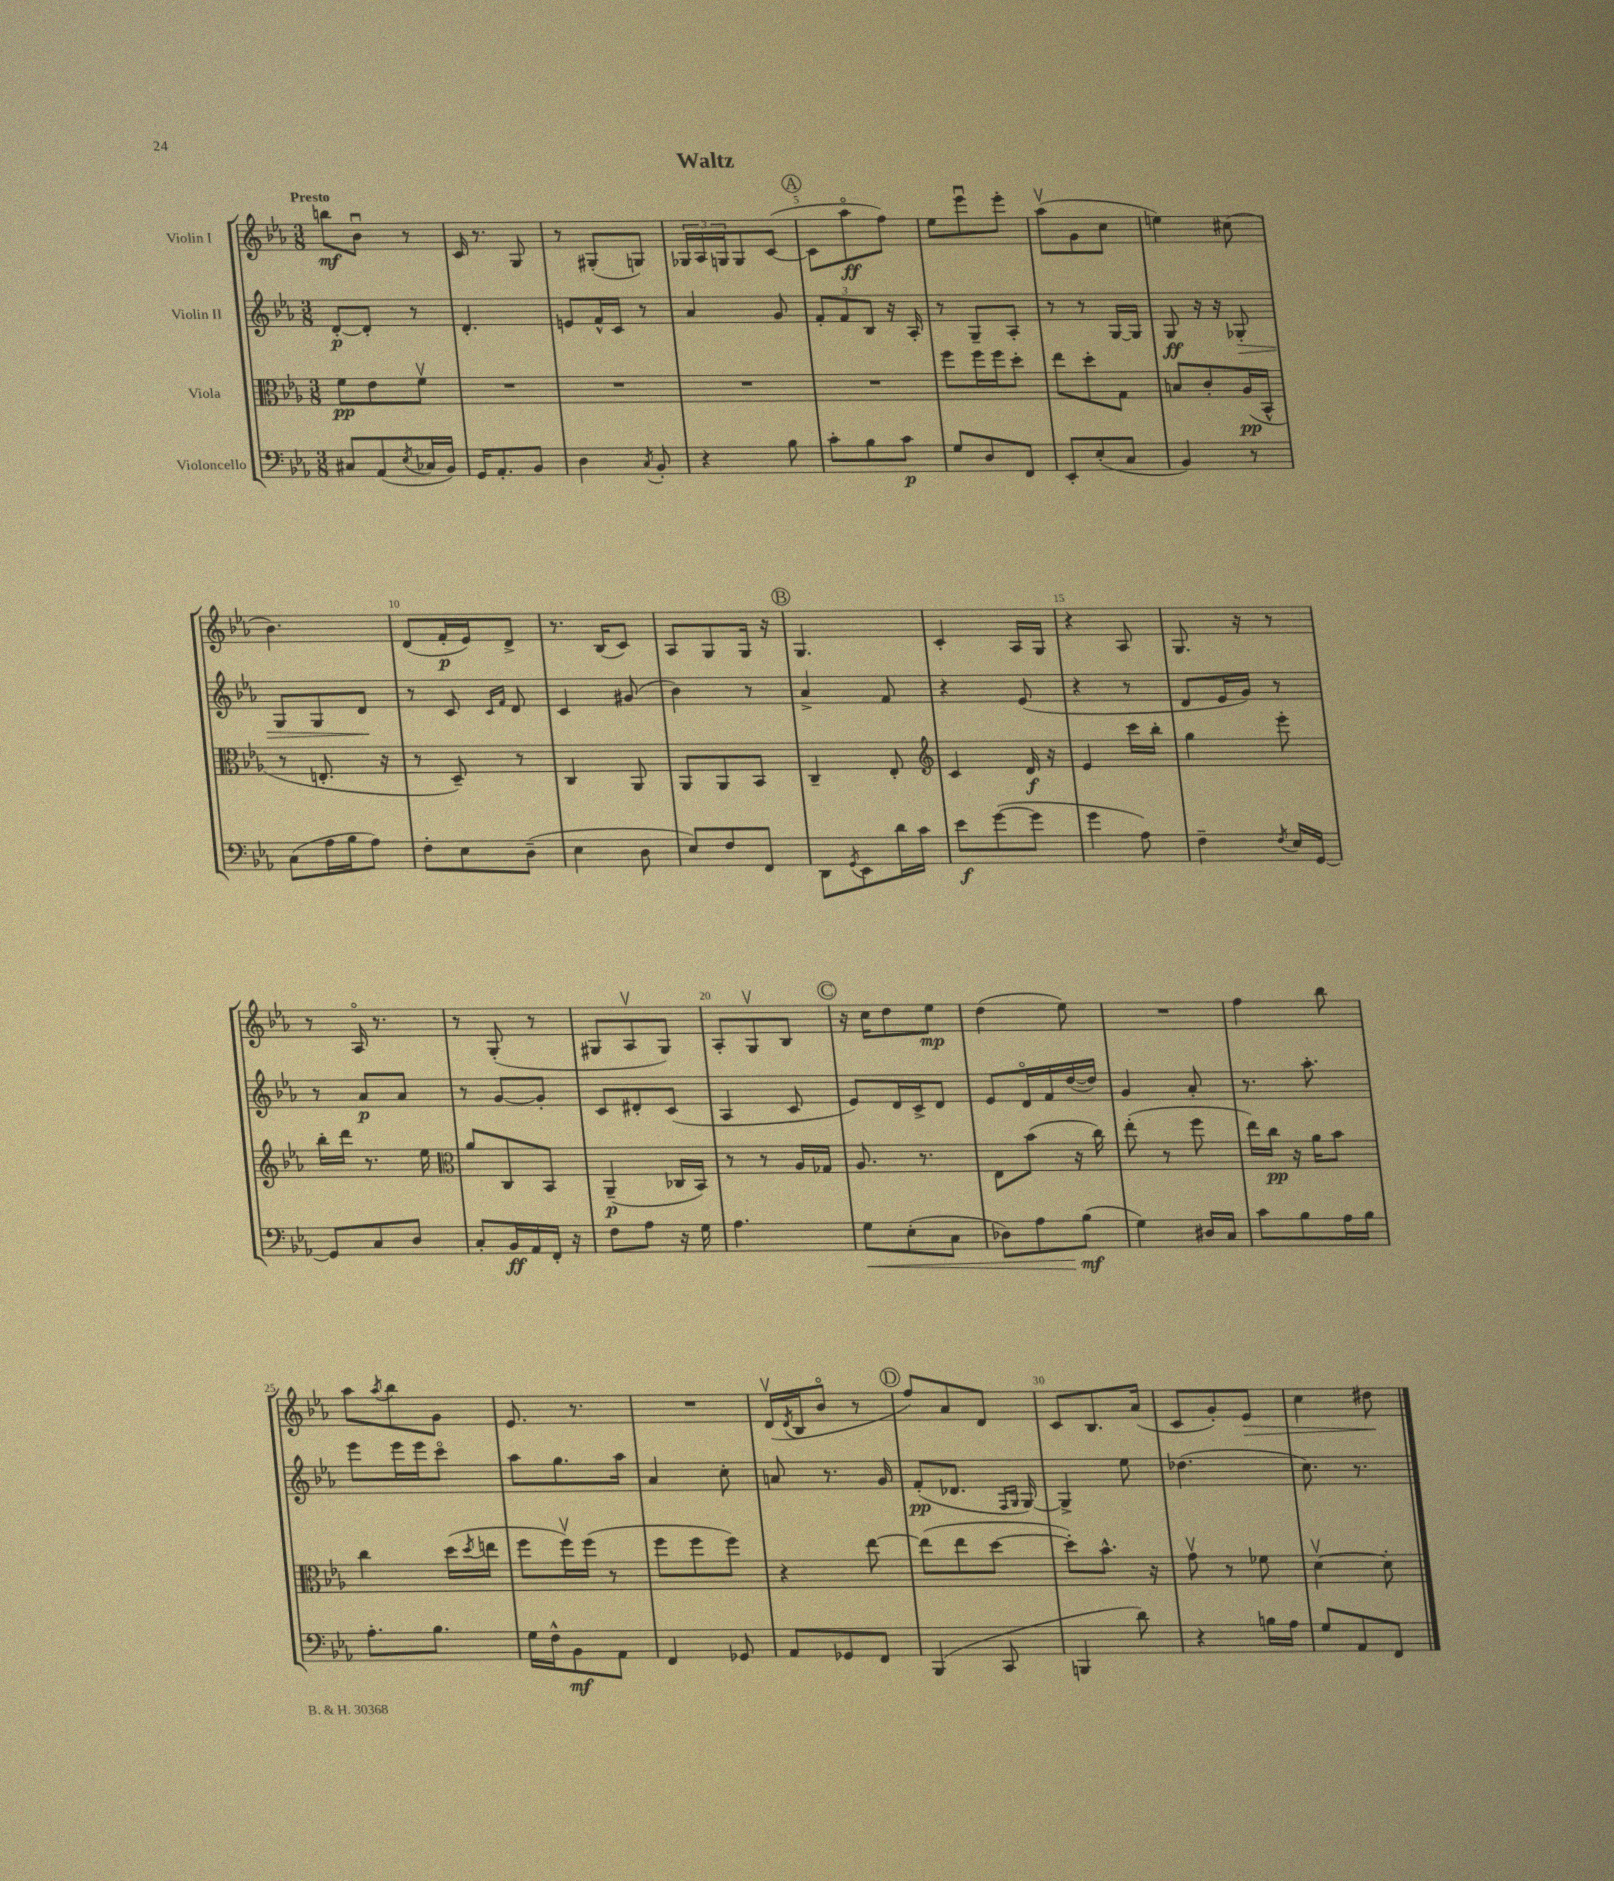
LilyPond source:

\header { title = "Waltz" }
<<
\new StaffGroup <<
\new Staff = "s0" \with { instrumentName = "Violin I" } {
    \clef treble \key ees \major \numericTimeSignature \time 3/8 \tempo "Presto"
    b''8\mf bes'8\downbow r8 |
    c'16 r8. g8 |
    r8 gis8-.( g8) |
    \tuplet 3/2 { ges16 aes16 g16 } g8 c'8~( |
    \mark \markup { \circle "A" } c'8 aes''8\flageolet\ff f''8) |
    ees''8 ees'''8\downbow ees'''8-. |
    aes''8\upbow( g'8 c''8 |
    e''4) cis''8( |
    bes'4.) |
    d'8( f'16-.\p ees'16) d'8-> |
    r8. bes16( c'8) |
    aes8 g8 g16 r16 |
    \mark \markup { \circle "B" } g4. |
    c'4-. aes16 g16 |
    r4 aes8 |
    g8. r16 r8 |
    r8 aes16\flageolet r8. |
    r8 g8-.( r8 |
    gis8 aes8\upbow gis8) |
    aes8-. g8\upbow bes8 |
    \mark \markup { \circle "C" } r16 c''16 d''8 ees''8\mp |
    d''4( ees''8) |
    R4. |
    f''4 bes''8 |
    aes''8 \acciaccatura { aes''8 } bes''8 g'8 |
    ees'8. r8. |
    R4. |
    d'16\upbow( \acciaccatura { d'8 } bes16 bes'8\flageolet r8 |
    \mark \markup { \circle "D" } f''8) aes'8 d'8 |
    c'8 bes8. aes'16( |
    c'8 g'8-.) ees'8\> |
    c''4 dis''8\! \bar "|." |
}
\new Staff = "s1" \with { instrumentName = "Violin II" } {
    \clef treble \key ees \major \numericTimeSignature \time 3/8
    d'8~-.\p d'8-. r8 |
    d'4.-. |
    e'8 f'16-^ c'16 r8 |
    aes'4 g'8 |
    \mark \markup { \circle "A" } \tuplet 3/2 { f'8-. f'8 bes8 } r16 aes16-. |
    r8 g8-- aes8-. |
    r8 r8 g16~ g16 |
    g8\ff r16 r16 ges8-.\> |
    g8 g8 d'8\! |
    r8 c'8 \grace { c'16 f'16 } d'8 |
    c'4 gis'8( |
    bes'4) r8 |
    \mark \markup { \circle "B" } aes'4-> f'8 |
    r4 ees'8( |
    r4 r8 |
    d'8 ees'16 g'16) r8 |
    r8 aes'8\p aes'8 |
    r8 g'8~ g'8-. |
    c'8 dis'8-. c'8( |
    aes4 c'8 |
    \mark \markup { \circle "C" } ees'8) d'16 c'16-> d'8 |
    ees'8 d'16\flageolet f'16 d''16~( d''16) |
    g'4 aes'8-. |
    r8. aes''8.-. |
    ees'''8 ees'''16 ees'''16 c'''8\flageolet |
    aes''8 g''8. aes''16 |
    aes'4 c''8-. |
    a'8 r8. g'16 |
    \mark \markup { \circle "D" } f'8-.\pp( des'8. \grace { f16 g16 } g16~) |
    g4-> ees''8 |
    des''4.( |
    c''8.) r8. \bar "|." |
}
\new Staff = "s2" \with { instrumentName = "Viola" } {
    \clef alto \key ees \major \numericTimeSignature \time 3/8
    f'8\pp ees'8 f'8\upbow |
    R4. |
    R4. |
    R4. |
    \mark \markup { \circle "A" } R4. |
    f''8 f''16 f''16 d''8-. |
    ees''8 d''8-. g8 |
    b8 c'8-. aes16\pp( bes,16-^ |
    r8 e8.-. r16 |
    r8 d8--) r8 |
    c4 aes,8 |
    aes,8 aes,8 bes,8 |
    \mark \markup { \circle "B" } c4-- ees8-. |
    \clef treble c'4 d'16\f r16 |
    ees'4 c'''16 bes''16-. |
    g''4 ees'''8-. |
    bes''16-. d'''16 r8. ees''16 |
    \clef alto aes'8 c8 bes,8 |
    aes,4--\p( ces16 bes,16) |
    r8 r8 aes16 ges16 |
    \mark \markup { \circle "C" } aes8. r8. |
    ees8 bes'8( r16 c''16) |
    ees''8-.( r8 f''8 |
    ees''16) c''16\pp r16 aes'16 bes'8 |
    c''4 d''16( \acciaccatura { d''8 } e''16 |
    f''8 f''16\upbow) f''16( r8 |
    f''8 f''8 f''8) |
    r4 ees''8~ |
    \mark \markup { \circle "D" } ees''8( ees''8 d''8~ |
    d''8-.) bes'8.-^ r16 |
    g'8\upbow r8 fes'8 |
    d'4~\upbow d'8-. \bar "|." |
}
\new Staff = "s3" \with { instrumentName = "Violoncello" } {
    \clef bass \key ees \major \numericTimeSignature \time 3/8
    cis8 aes,8( \acciaccatura { ees8 } ces16 bes,16) |
    g,16 aes,8.-. bes,8 |
    d4 \acciaccatura { c8 } bes,8-. |
    r4 bes8 |
    \mark \markup { \circle "A" } c'8-. bes8 c'8\p |
    g8 d8 f,8 |
    ees,8-. ees8-.( c8 |
    bes,4) r8 |
    c8( aes16 bes16 aes8) |
    f8-. ees8 d8--( |
    ees4 d8 |
    ees8) f8 f,8 |
    \mark \markup { \circle "B" } d,8 \acciaccatura { g,8 } ees,8 d'16 c'16 |
    ees'8\f g'8~( g'8 |
    g'4 aes8) |
    f4-- \acciaccatura { f8 } ees16 g,16~ |
    g,8 c8 d8 |
    c8-. bes,16\ff aes,16 f,16-. r16 |
    f8 aes8 r16 g16 |
    aes4. |
    \mark \markup { \circle "C" } g8\< ees8-.( c8 |
    des8) aes8 bes8\mf\!( |
    g4) dis16 c16 |
    c'8 bes8 aes16 bes16 |
    aes8.-. bes8. |
    g16 f16-^ bes,8\mf aes,8 |
    f,4 ges,8 |
    aes,8 ges,8 f,8 |
    \mark \markup { \circle "D" } bes,,4( c,8 |
    b,,4 d'8) |
    r4 b16 aes16 |
    g8 aes,8 f,8 \bar "|." |
}
>>
>>
\layout { \context { \Score \override BarNumber.break-visibility = ##(#f #t #t) barNumberVisibility = #(every-nth-bar-number-visible 5) } }
